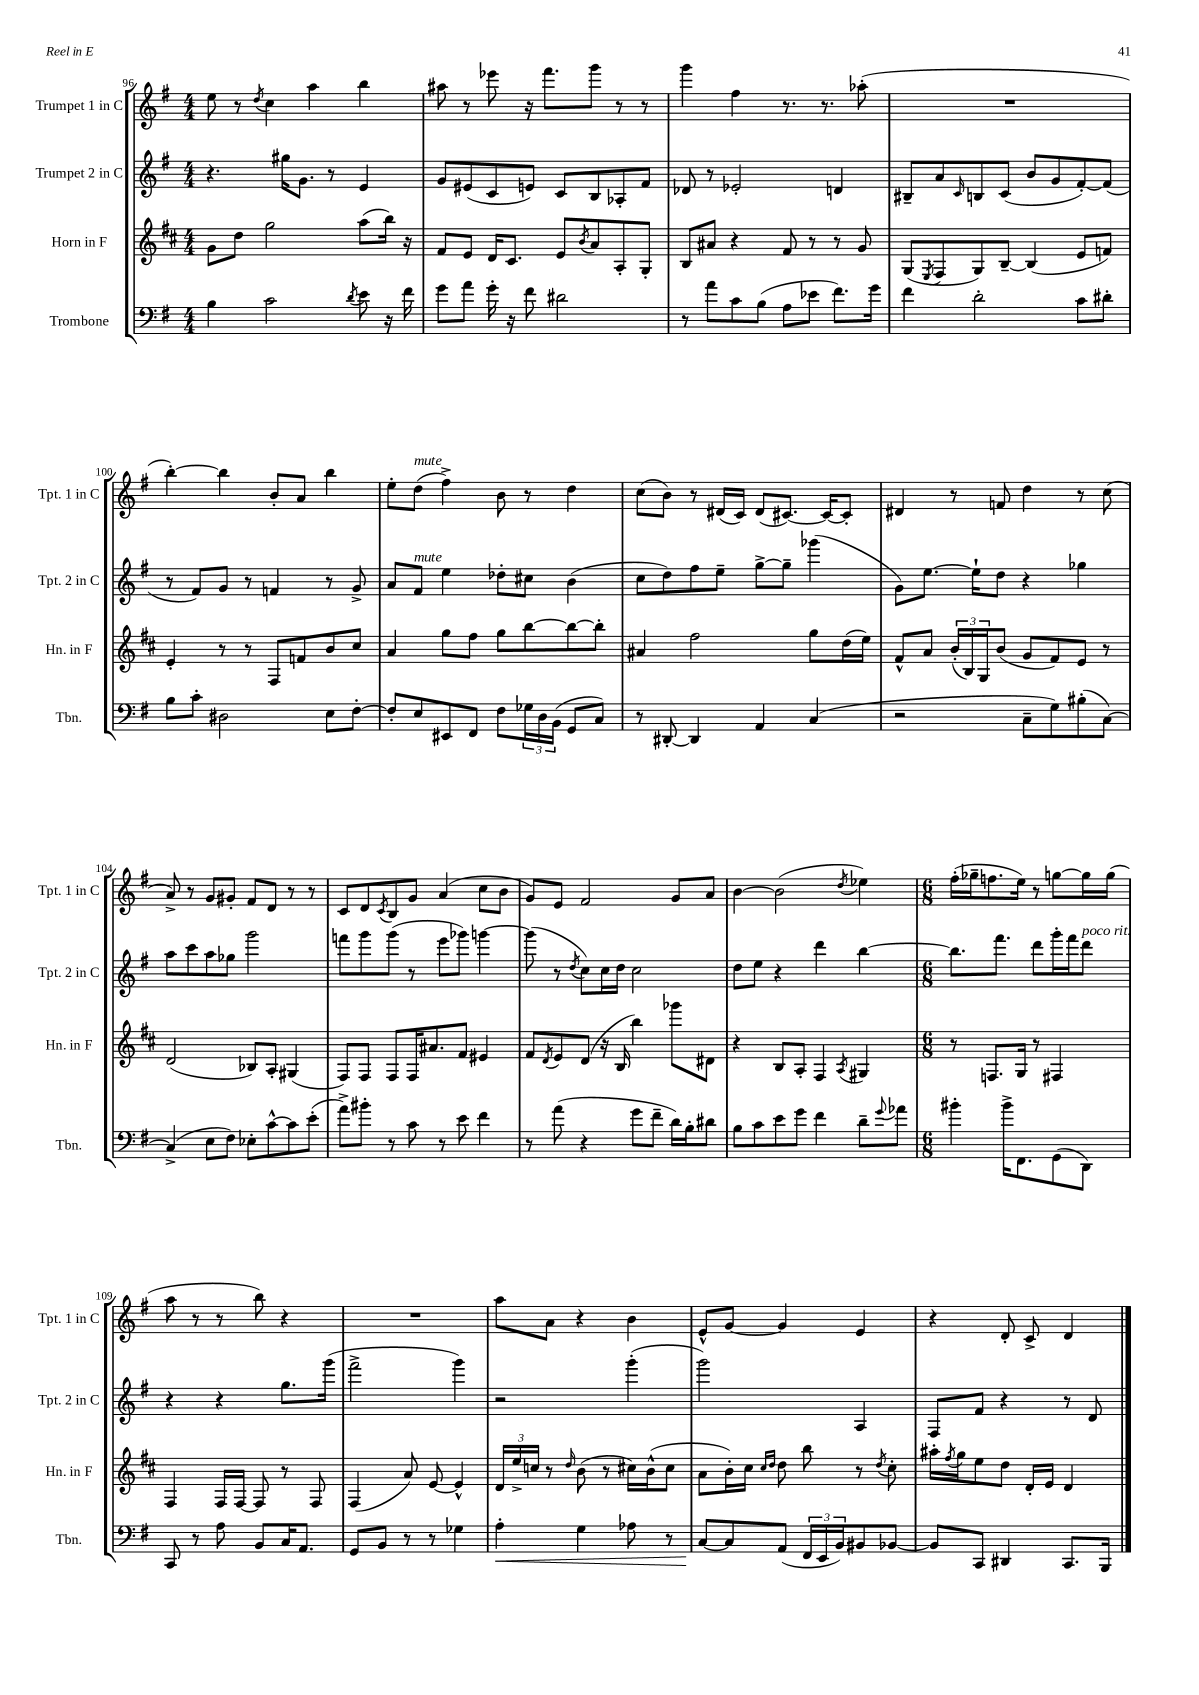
<<
\new StaffGroup <<
\new Staff = "s0" \with { instrumentName = "Trumpet 1 in C" shortInstrumentName = "Tpt. 1 in C" } {
    \clef treble \key g \major \numericTimeSignature \time 4/4
    e''8 r8 \acciaccatura { d''8 } c''4 a''4 b''4 |
    ais''8 r8 ees'''8 r16 fis'''8. g'''8 r8 r8 |
    g'''4 fis''4 r8. r8. aes''8-.( |
    R1 |
    b''4~-.) b''4 b'8-. a'8 b''4 |
    e''8-. d''8^\markup { \italic "mute" }( fis''4->) b'8 r8 d''4 |
    c''8( b'8) r8 dis'16( c'16) dis'8( cis'8.~) cis'16~ cis'8-. |
    dis'4 r8 f'8 d''4 r8 c''8( |
    a'8->) r8 g'8 gis'8-. fis'8 d'8 r8 r8 |
    c'8 d'8 \acciaccatura { c'8 } b8 g'8 a'4( c''8 b'8 |
    g'8) e'8 fis'2 g'8 a'8 |
    b'4~ b'2( \acciaccatura { d''8 } ees''4) |
    \numericTimeSignature \time 6/8 fis''16-.( ges''16-- f''8. e''16) r8 g''8~ g''16 g''16( |
    a''8 r8 r8 b''8) r4 |
    R2. |
    a''8 a'8 r4 b'4 |
    e'8-^ g'8~ g'4 e'4 |
    r4 d'8-. c'8-> d'4 \bar "|." |
}
\new Staff = "s1" \with { instrumentName = "Trumpet 2 in C" shortInstrumentName = "Tpt. 2 in C" } {
    \clef treble \key g \major \numericTimeSignature \time 4/4
    r4. gis''16 g'8. r8 e'4 |
    g'8 eis'8( c'8 e'8) c'8 b8 aes8-. fis'8 |
    des'8 r8 ees'2-. d'4 |
    bis8-- a'8 \grace { c'16 } b8 c'8( b'8 g'8 fis'8~-.) fis'8( |
    r8 fis'8) g'8 r8 f'4 r8 g'8-> |
    a'8 fis'8^\markup { \italic "mute" } e''4 des''8-. cis''8 b'4( |
    c''8 d''8) fis''8 e''8-- g''8~-> g''8-- ges'''4( |
    g'8) e''8.~ e''16-! d''8 r4 ges''4 |
    a''8 c'''8 a''8 ges''8 g'''2 |
    f'''8 g'''8 g'''8( r8 e'''8 ges'''8) g'''4~ |
    g'''8( r8 \acciaccatura { d''8 } c''8) c''16 d''16 c''2 |
    d''8 e''8 r4 d'''4 b''4~ |
    \numericTimeSignature \time 6/8 b''8. fis'''8. d'''8 g'''16-. fis'''16 d'''8^\markup { \italic "poco rit." } |
    r4 r4 g''8. g'''16( |
    fis'''2-> g'''4) |
    r2 g'''4-.( |
    g'''2) a4 |
    fis8 fis'8 r4 r8 d'8 \bar "|." |
}
\new Staff = "s2" \with { instrumentName = "Horn in F" shortInstrumentName = "Hn. in F" } {
    \clef treble \key d \major \numericTimeSignature \time 4/4
    g'8 d''8 g''2 a''8( b''16) r16 |
    fis'8 e'8 d'16 cis'8. e'8 \acciaccatura { b'8 } a'8 a8-. g8-. |
    b8 ais'8 r4 fis'8 r8 r8 g'8 |
    g8( \acciaccatura { e8 } fis8 g8) b8~-- b4( e'8 f'8) |
    e'4-. r8 r8 fis8 f'8 b'8 cis''8 |
    a'4 g''8 fis''8 g''8 b''8~ b''8~ b''8-. |
    ais'4 fis''2 g''8 d''16( e''16) |
    fis'8-^ a'8 \tuplet 3/2 { b'16-.( b16) g16 } b'8( g'8 fis'8) e'8 r8 |
    d'2( bes8) a8-. gis4( |
    fis8) fis8 fis8 fis16 ais'8. fis'8 eis'4 |
    fis'8 \acciaccatura { d'8 } e'8 d'8( r16 b16 b''4) ges'''8 dis'8 |
    r4 b8 a8-. fis4 \acciaccatura { a8 } gis4 |
    \numericTimeSignature \time 6/8 r8 f8. g16 r8 fis4 |
    fis4 fis16 fis16~ fis8 r8 fis8 |
    fis4( a'8) e'8~ e'4-^ |
    \tuplet 3/2 { d'16 e''16-> c''16 } r8 \grace { d''16 } b'8( r8 cis''16) b'16-^( cis''8 |
    a'8 b'16-.) cis''16 \grace { cis''16 d''16 } d''8 b''8 r8 \acciaccatura { d''8 } cis''8-. |
    ais''16-. \acciaccatura { fis''8 } g''16 e''8 d''8 d'16-. e'16 d'4 \bar "|." |
}
\new Staff = "s3" \with { instrumentName = "Trombone" shortInstrumentName = "Tbn." } {
    \clef bass \key g \major \numericTimeSignature \time 4/4
    b4 c'2 \acciaccatura { d'8 } e'8 r16 fis'16 |
    g'8 a'8 g'16-. r16 fis'8 dis'2 |
    r8 a'8 c'8 b8( a8 ees'8 fis'8.) g'16 |
    fis'4 d'2-. c'8 dis'8-. |
    b8 c'8-. dis2 e8 fis8~-. |
    fis8-. e8 eis,8 fis,8 fis8 \tuplet 3/2 { ges16 d16 b,16( } g,8 c8) |
    r8 dis,8~-. dis,4 a,4 c4( |
    r2 c8-- g8) bis8-.( c8~) |
    c4->( e8 fis8) ees8-. c'8~-^ c'8 e'8-.( |
    a'8->) bis'8-. r8 c'8 r8 e'8 fis'4 |
    r8 a'8( r4 g'8 fis'8-- d'16) b16-. dis'8 |
    b8 c'8 e'8 g'8 fis'4 d'8-- \appoggiatura { g'8 } aes'8 |
    \numericTimeSignature \time 6/8 bis'4-. bis'16-> fis,8. g,8( d,8) |
    c,8 r8 a8 b,8 c16 a,8. |
    g,8 b,8 r8 r8 ges4 |
    a4-.\< g4 aes8 r8 |
    c8~\! c8 a,8( \tuplet 3/2 { fis,16 e,16 b,16) } bis,8 bes,8~ |
    bes,8 c,8 dis,4 c,8. b,,16 \bar "|." |
}
>>
>>
\layout { \context { \Score currentBarNumber = #96 } }
